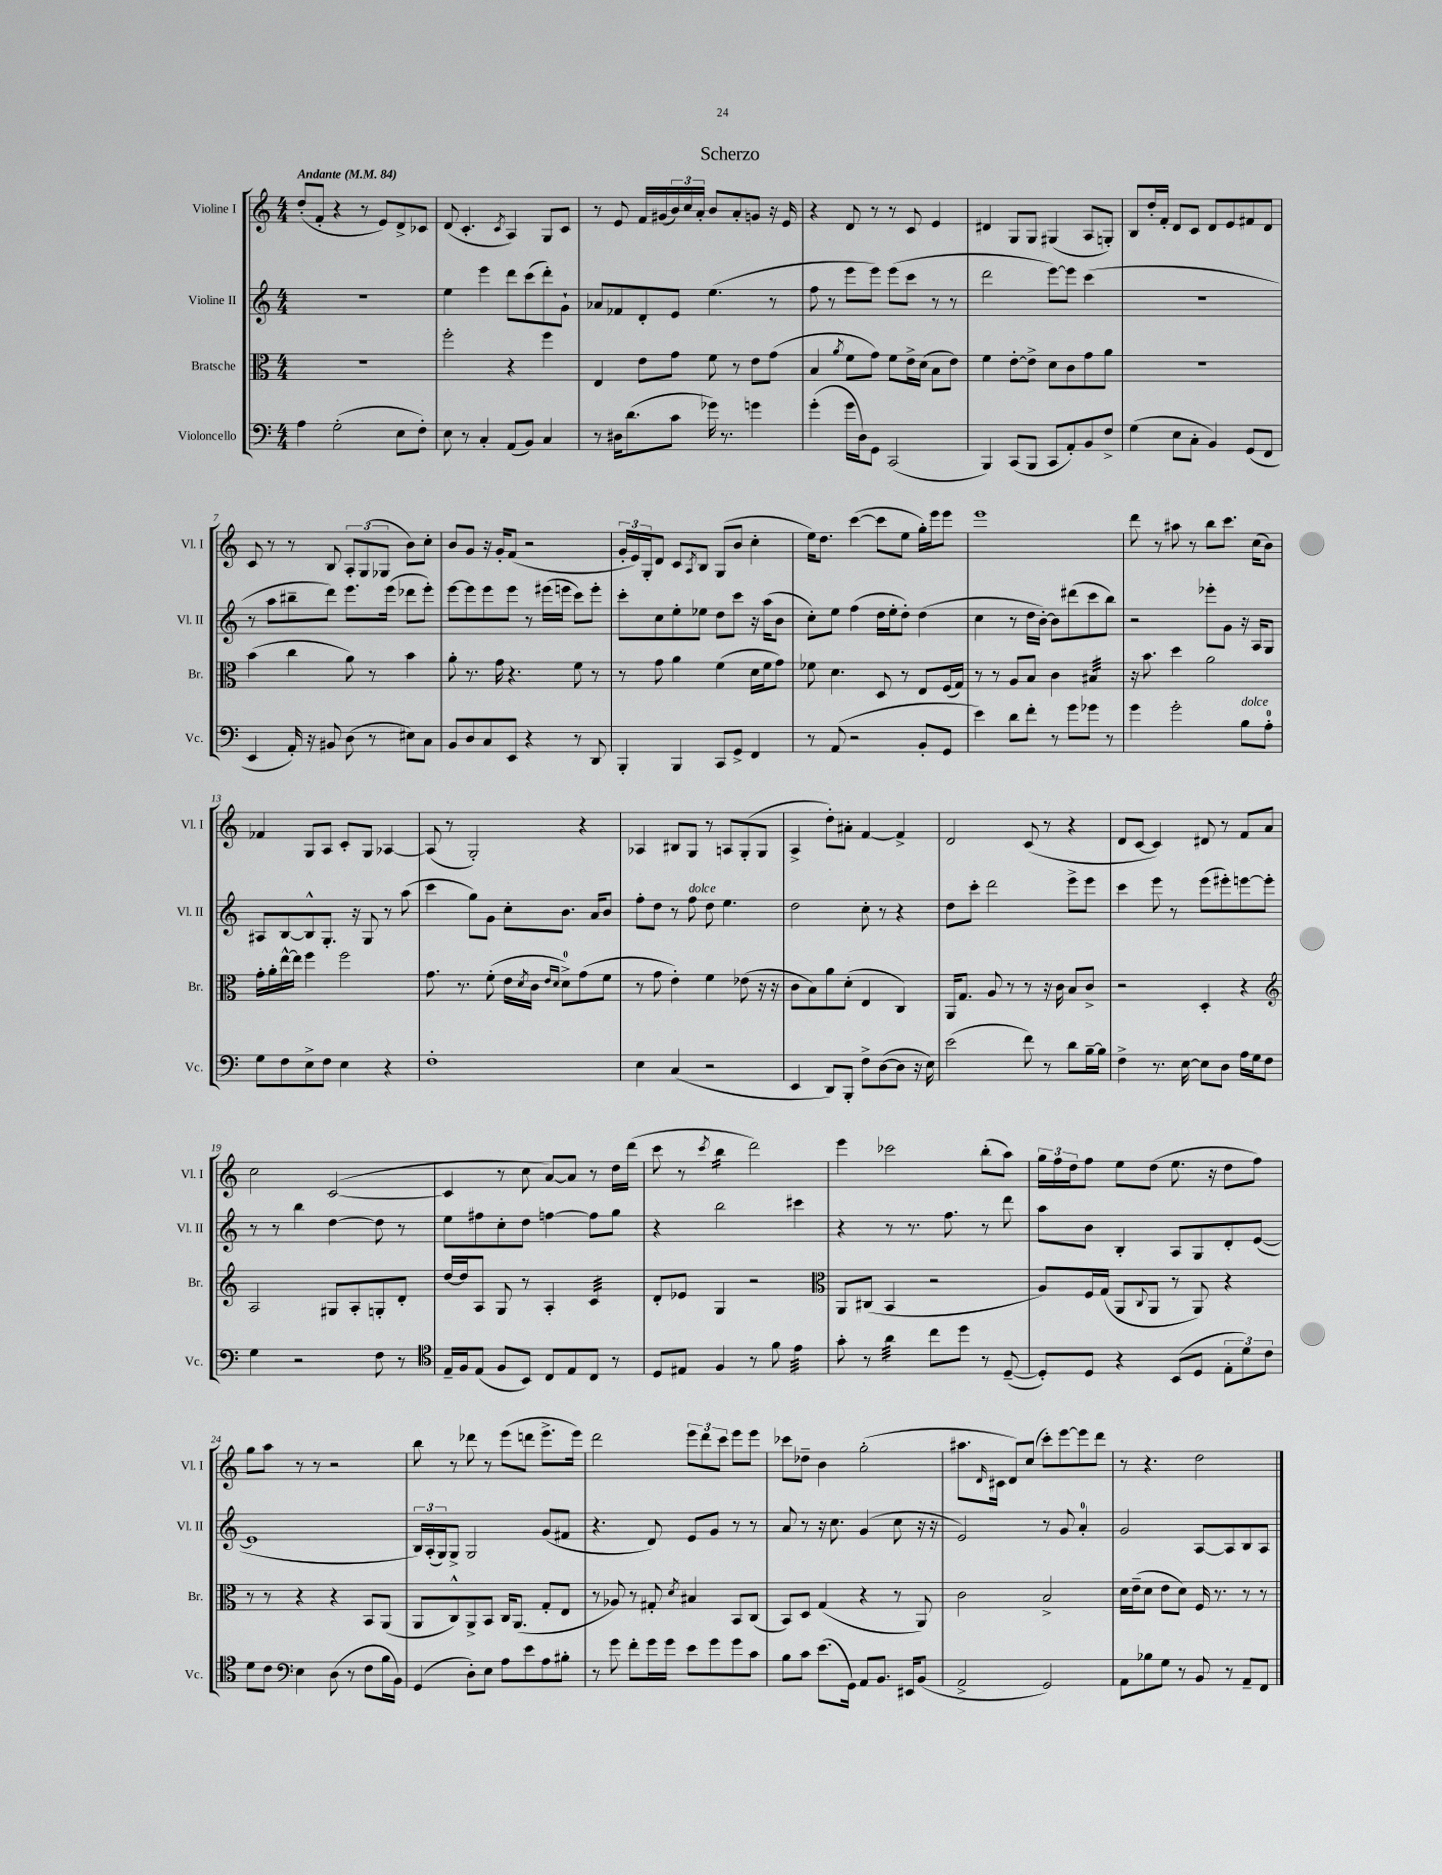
\header { title = "Scherzo" }
<<
\new StaffGroup <<
\new Staff = "s0" \with { instrumentName = "Violine I" shortInstrumentName = "Vl. I" } {
    \clef treble \key c \major \numericTimeSignature \time 4/4 \tempo "Andante" 4 = 84
    d''8-.( f'8-. r4 r8 e'8) d'8-> ces'8 |
    d'8( c'4.-. \acciaccatura { c'8 } a4) g8 c'8 |
    r8 e'8 f'16 gis'16( \tuplet 3/2 { b'16) c''16 a'16-. } b'8 a'8-. g'8 r16 e'16 |
    r4 d'8 r8 r8 c'8 e'4 |
    dis'4 g8 g8 gis4( a8 g8-.) |
    b8 d''16-. f'16-. d'8 c'8 d'8 e'8 fis'8 d'8 |
    c'8 r8 r8 b8 \tuplet 3/2 { a8-. g8( ges8 } b'8) c''8-. |
    b'8 g'8 r16 g'16-. f'8( r2 |
    \tuplet 3/2 { g'16-. e'16) g16-. } d'8 c'8 \acciaccatura { a8 } b8 g8( b'8 c''4-. |
    e''16) d''8. c'''4~( c'''8 e''8 g''16-.) e'''16 e'''8 |
    e'''1 |
    d'''8 r8 ais''8 r8 b''8 c'''8. c''16( b'8) |
    fes'4 g8 a8 c'8-. g8 aes4~ |
    aes8( r8 g2-.) r4 |
    aes4 bis8 g8 r8 a8 g8-.( g8 |
    a4-> d''8-.) ais'8-. f'4~ f'4-> |
    d'2 c'8( r8 r4 |
    d'8 c'8~ c'4) dis'8 r8 f'8 a'8 |
    c''2 c'2~( |
    c'4 r8 c''8 a'8~) a'8 r8 d''16 d'''16( |
    c'''8 r8 \acciaccatura { c'''8 } b''4:16 d'''2) |
    e'''4 ces'''2 b''8-.( a''8) |
    \tuplet 3/2 { g''16 f''16 d''16 } f''8 e''8 d''8( e''8. r16 d''8 f''8) |
    g''8 a''8 r8 r8 r2 |
    b''8 r8 des'''8 r8 e'''8( d'''8 e'''8.-> e'''16) |
    d'''2 \tuplet 3/2 { e'''8 d'''8 c'''8 } e'''8 e'''8 |
    ces'''8 des''8-- b'4 g''2-.( |
    ais''8. \grace { d'16 } cis'16 d'8) c''8( c'''8-.) e'''8~ e'''8 d'''8 |
    r8 r4. d''2 \bar "|." |
}
\new Staff = "s1" \with { instrumentName = "Violine II" shortInstrumentName = "Vl. II" } {
    \clef treble \key c \major \numericTimeSignature \time 4/4
    R1 |
    e''4 e'''4 d'''8 c'''8( d'''8-.) g'8-! |
    aes'8 fes'8 d'8-. e'8 e''4.( r8 |
    f''8 r8 e'''8 e'''8) e'''8( c'''8 r8 r8 |
    d'''2 e'''8~) e'''8 c'''4( |
    R1 |
    r8 a''8 bis''8-- d'''8) e'''8. e'''16( des'''8 e'''8-.) |
    e'''8~ e'''8 e'''8 e'''8 r8 eis'''16( e'''16 c'''8) e'''8-. |
    c'''8-. c''8 e''8-. ees''8 d''8 c'''8 r16 a''16( b'8 |
    c''8-.) e''8 f''4( d''16 e''16-. d''8-.) d''4( |
    c''4 r8 d''16 b'16~-.) b'8 dis'''8( c'''8 b''8) |
    r2 ees'''8-. g'8 r16 a16 g8 |
    ais8 b8~ b8-^ g8.-. r16 g8 r8 a''8( |
    c'''4 g''8) g'8 c''8-. b'8. a'16 b'8 |
    f''8-. d''8 r8 f''8^\markup { \italic "dolce" } d''8 e''4. |
    d''2 c''8-. r8 r4 |
    d''8 c'''8-. d'''2 e'''8-> e'''8 |
    c'''4 e'''8 r8 e'''8( eis'''8-.) e'''8~ e'''8-. |
    r8 r8 b''4 d''4~ d''8 r8 |
    e''8 fis''8 c''8-. d''8 f''4~ f''8 g''8 |
    r4 b''2 cis'''4 |
    r4 r8 r8. f''8. r8 d'''8 |
    a''8 b'8 b4-. a8 g8 d'8-. e'8~( |
    e'1 |
    \tuplet 3/2 { b16) a16-.( g16) } g8-> g2 g'8( fis'8 |
    r4. d'8) e'8 g'8 r8 r8 |
    a'8 r8 r16 c''8. g'4( c''8 r16 r16 |
    e'2) r8 g'8 a'4-0-. |
    g'2 a8~ a8 b8 a8 \bar "|." |
}
\new Staff = "s2" \with { instrumentName = "Bratsche" shortInstrumentName = "Br." } {
    \clef alto \key c \major \numericTimeSignature \time 4/4
    R1 |
    f''2-. r4 f''4 |
    e4 e'8 g'8 f'8 r8 e'8 g'8( |
    b4 \acciaccatura { a'8 } f'8 g'8) f'8 e'16-> d'16( b8 e'8) |
    f'4 e'8~-. e'8-> d'8 c'8 g'8 a'8 |
    r1 |
    b'4( c''4 a'8) r8 b'4 |
    a'8-. r8. g'16 r4. f'8 r8 |
    r8 g'8 a'4 f'4( d'16 f'16 g'8) |
    fes'8 d'4. d8 r8 e8 f16( g16) |
    r8 r8 a8 b8 c'4 bis4:32 |
    r16 b'8. d''4 a'2 |
    g'16-. a'16-. e''16~-^ e''16 f''4 f''2 |
    g'8. r8. f'8-.( e'16 \acciaccatura { d'8 } c'16 \grace { e'16 d'16 } d'8-0->) g'8( f'8 |
    r8 g'8 e'4-.) f'4 ees'8( r16 r16 |
    c'8 b8) a'8 d'8-.( e4 c4) |
    a,16 g8. a8 r8 r8 r16 c'16 b8 c'8-> |
    r2 d4-. r4 |
    \clef treble a2 gis8 a8-. g8-. d'8-. |
    d''16~ d''16 a8 g8 r8 a4-. c'4:32 |
    d'8-. ees'8 g4 r2 |
    \clef alto a,8 cis8( b,4 r2 |
    a8) f16 g16( a,8 \appoggiatura { c8 } a,8 r8 a,8) r4 |
    r8 r8 r4 r4 b,8 a,8( |
    a,8 c8-^) a,8-> b,8 c16 a,8.( g8-. e8 |
    r8 aes8) r8 gis8-. \acciaccatura { d'8 } bis4 b,8 c8( |
    b,8) d8 g4( r4 r8 a,8) |
    c'2 b2-> |
    d'16 e'16--( d'8 e'8 d'8) f16 r8. r8 r8 \bar "|." |
}
\new Staff = "s3" \with { instrumentName = "Violoncello" shortInstrumentName = "Vc." } {
    \clef bass \key c \major \numericTimeSignature \time 4/4
    a4 g2-.( e8 f8-.) |
    e8 r8 c4-. a,8( b,8) c4 |
    r8 dis16 d'8.( c'8 ges'16) r8. g'4 |
    g'4-.( g'16 d16) g,8 c,2( |
    b,,4) c,8( b,,8 c,8 a,8-.) b,8 f8-> |
    g4( e8 c8-. b,4) g,8( f,8 |
    e,4 a,16-.) r16 bis,8 d8( r8 eis8) c8 |
    b,8 d8 c8 e,8 r4 r8 d,8 |
    b,,4-. b,,4 c,8 g,8-> f,4 |
    r8 a,8( r2 b,8-. g,8 |
    e'4) d'8 f'8-. r8 g'8 ges'8 r8 |
    g'4 g'2-. b8^\markup { \italic "dolce" } a8-0-. |
    g8 f8 e8-> f8 e4 r4 |
    f1-. |
    e4 c4( r2 |
    e,4 d,8) b,,8-. f8-> d8~( d8 r16 e16) |
    e'2( f'8) r8 d'8 b16~-- b16 |
    f4-> r8. e16~ e8 d8 a16 g16 f8 |
    g4 r2 f8 r8 |
    \clef tenor e16-- f16 e8( f8 b,8) c8 e8 c8 r8 |
    d8 eis8 f4 r8 f'8 e'4:32 |
    g'8-. r8 a'4:32 c''8 d''8 r8 d8~--( |
    d8-.) d8 r4 b,8( d8 \tuplet 3/2 { e8-. d'8) c'8 } |
    d'8 c'8 \clef bass e4 d8( r8 f8 b16 b,16) |
    g,4( d8-.) e8 a8 e'8 a8 bis8-. |
    r8 g'8 f'8-. g'16 g'16 e'8 g'8 g'8 c'8 |
    b8 c'8 e'8.( g,16) a,8 b,8. eis,16 b,8( |
    a,2-> g,2) |
    a,8 bes8 g8 r8 b,8 r8 a,8-- f,8 \bar "|." |
}
>>
>>
